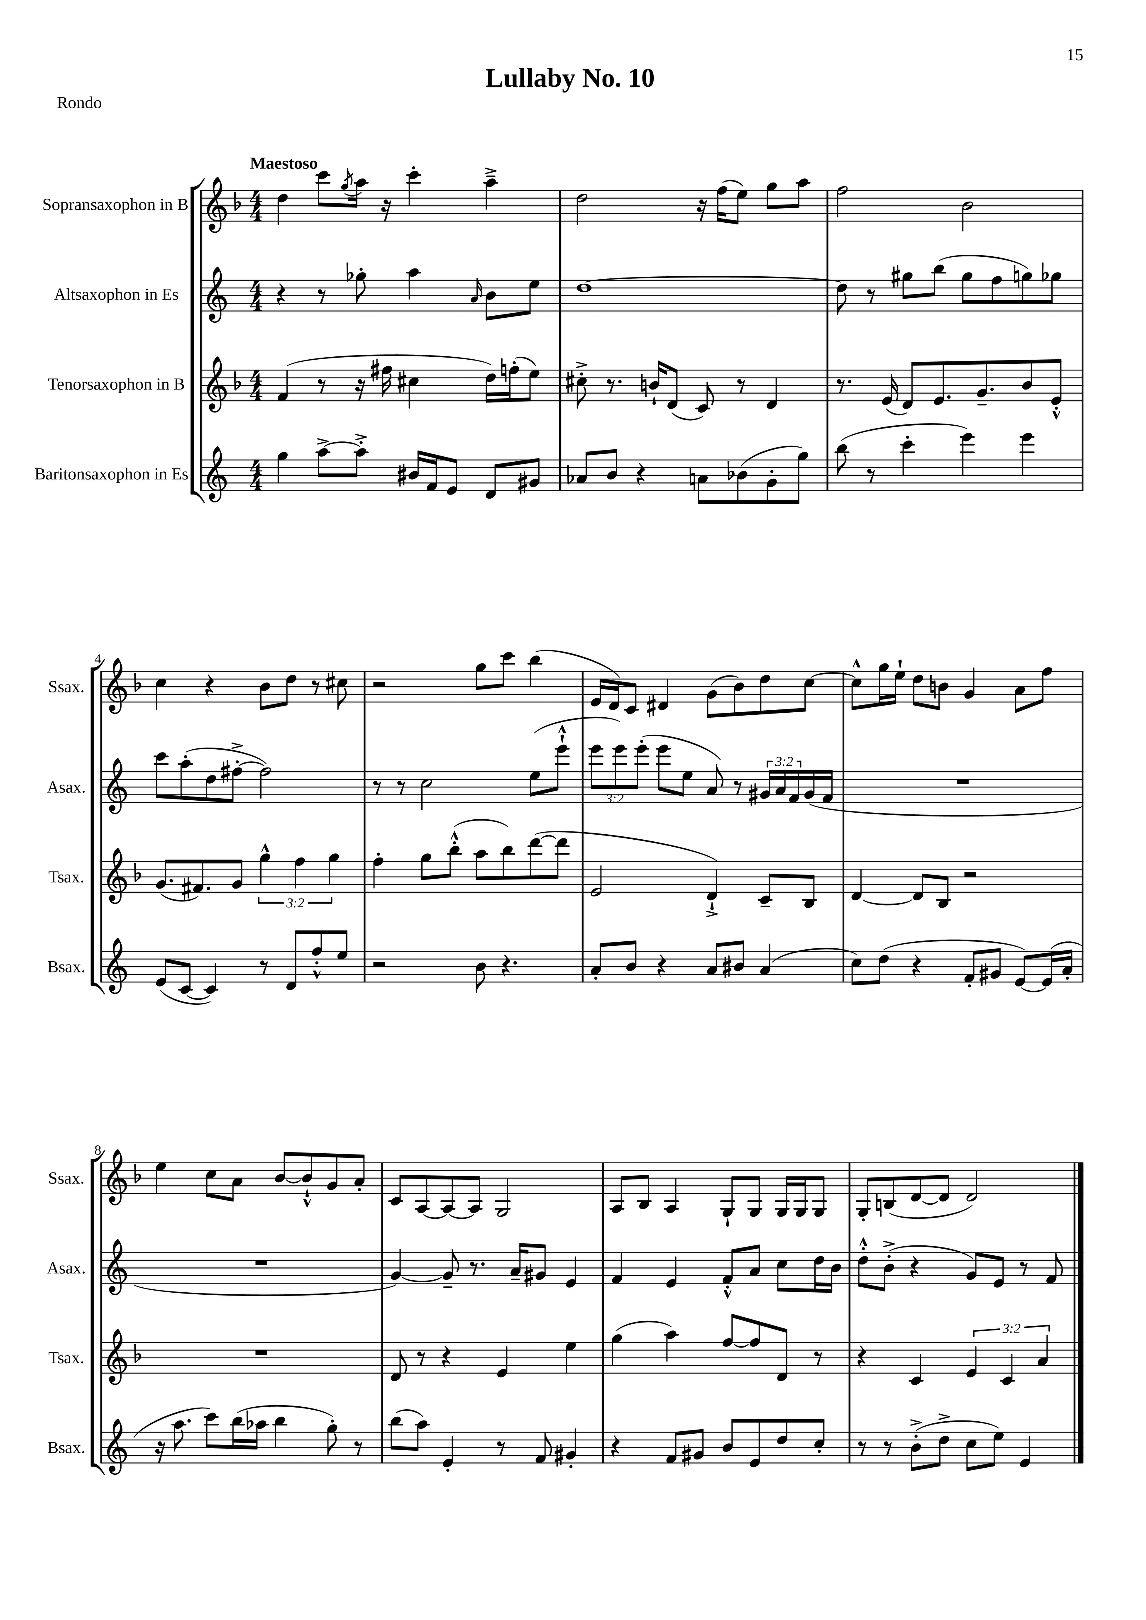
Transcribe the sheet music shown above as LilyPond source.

\header { title = "Lullaby No. 10" piece = "Rondo" }
<<
\new StaffGroup <<
\new Staff = "s0" \with { instrumentName = "Sopransaxophon in B" shortInstrumentName = "Ssax." } {
    \clef treble \key f \major \numericTimeSignature \time 4/4 \tempo "Maestoso"
    d''4 c'''8 \acciaccatura { g''8 } a''16 r16 c'''4-. a''4---> |
    d''2 r16 f''16( e''8) g''8 a''8 |
    f''2 bes'2 |
    c''4 r4 bes'8 d''8 r8 cis''8 |
    r2 g''8 c'''8 bes''4( |
    e'16 d'16) c'8 dis'4 g'8( bes'8) d''8 c''8~ |
    c''8-^ g''16 e''16-! d''8 b'8 g'4 a'8 f''8 |
    e''4 c''8 a'8 bes'8~ bes'8-!-^ g'8 a'8-. |
    c'8 a8~ a8~ a8 g2 |
    a8 bes8 a4 g8-! g8 g16 g16 g8 |
    g8-. b8( d'8~ d'8 d'2) \bar "|." |
}
\new Staff = "s1" \with { instrumentName = "Altsaxophon in Es" shortInstrumentName = "Asax." } {
    \clef treble \key c \major \numericTimeSignature \time 4/4 \override Staff.TupletNumber.text = #tuplet-number::calc-fraction-text
    r4 r8 ges''8-. a''4 \grace { a'16 } b'8 e''8 |
    d''1~ |
    d''8 r8 gis''8 b''8( gis''8 f''8 g''8) ges''8 |
    c'''8 a''8-.( d''8 fis''8~-.-> fis''2) |
    r8 r8 c''2 e''8( e'''8-!-^ |
    \tuplet 3/2 { e'''8 e'''8) e'''8-.( } e'''8 e''8 a'8) r8 \tuplet 3/2 { gis'16 a'16 f'16 } gis'16( f'16 |
    R1 |
    R1 |
    g'4~) g'8-- r8. a'16-- gis'8 e'4 |
    f'4 e'4 f'8-.-^ a'8 c''8 d''16 b'16 |
    d''8-.-^ b'8-.->( r4 g'8) e'8 r8 f'8 \bar "|." |
}
\new Staff = "s2" \with { instrumentName = "Tenorsaxophon in B" shortInstrumentName = "Tsax." } {
    \clef treble \key f \major \numericTimeSignature \time 4/4 \override Staff.TupletNumber.text = #tuplet-number::calc-fraction-text
    f'4( r8 r16 fis''16 cis''4 d''16) f''16-.( e''8) |
    cis''8-.-> r8. b'16-! d'8( c'8) r8 d'4 |
    r8. e'16( d'8) e'8. g'8.-- bes'8 e'8-.-^ |
    g'8.( fis'8.) g'8 \tuplet 3/2 { g''4-^ f''4 g''4 } |
    f''4-. g''8 bes''8-.-^( a''8 bes''8) d'''8~( d'''8 |
    e'2 d'4-!->) c'8-- bes8 |
    d'4~ d'8 bes8 r2 |
    R1 |
    d'8 r8 r4 e'4 e''4 |
    g''4( a''4) f''8~ f''8 d'8 r8 |
    r4 c'4 \tuplet 3/2 { e'4 c'4 a'4 } \bar "|." |
}
\new Staff = "s3" \with { instrumentName = "Baritonsaxophon in Es" shortInstrumentName = "Bsax." } {
    \clef treble \key c \major \numericTimeSignature \time 4/4
    g''4 a''8~-> a''8-.-> bis'16 f'16 e'8 d'8 gis'8 |
    aes'8 b'8 r4 a'8 bes'8( g'8-. g''8) |
    b''8( r8 c'''4-. e'''4) e'''4 |
    e'8( c'8~ c'4) r8 d'8 f''8-.-^ e''8 |
    r2 b'8 r4. |
    a'8-. b'8 r4 a'8 bis'8 a'4( |
    c''8) d''8( r4 f'8-. gis'8 e'8~) e'16( a'16-. |
    r16 a''8. c'''8) b''16( aes''16 b''4 g''8-.) r8 |
    b''8( a''8) e'4-. r8 f'8 gis'4-. |
    r4 f'8 gis'8 b'8 e'8 d''8 c''8-. |
    r8 r8 b'8-.->( d''8-> c''8 e''8) e'4 \bar "|." |
}
>>
>>
